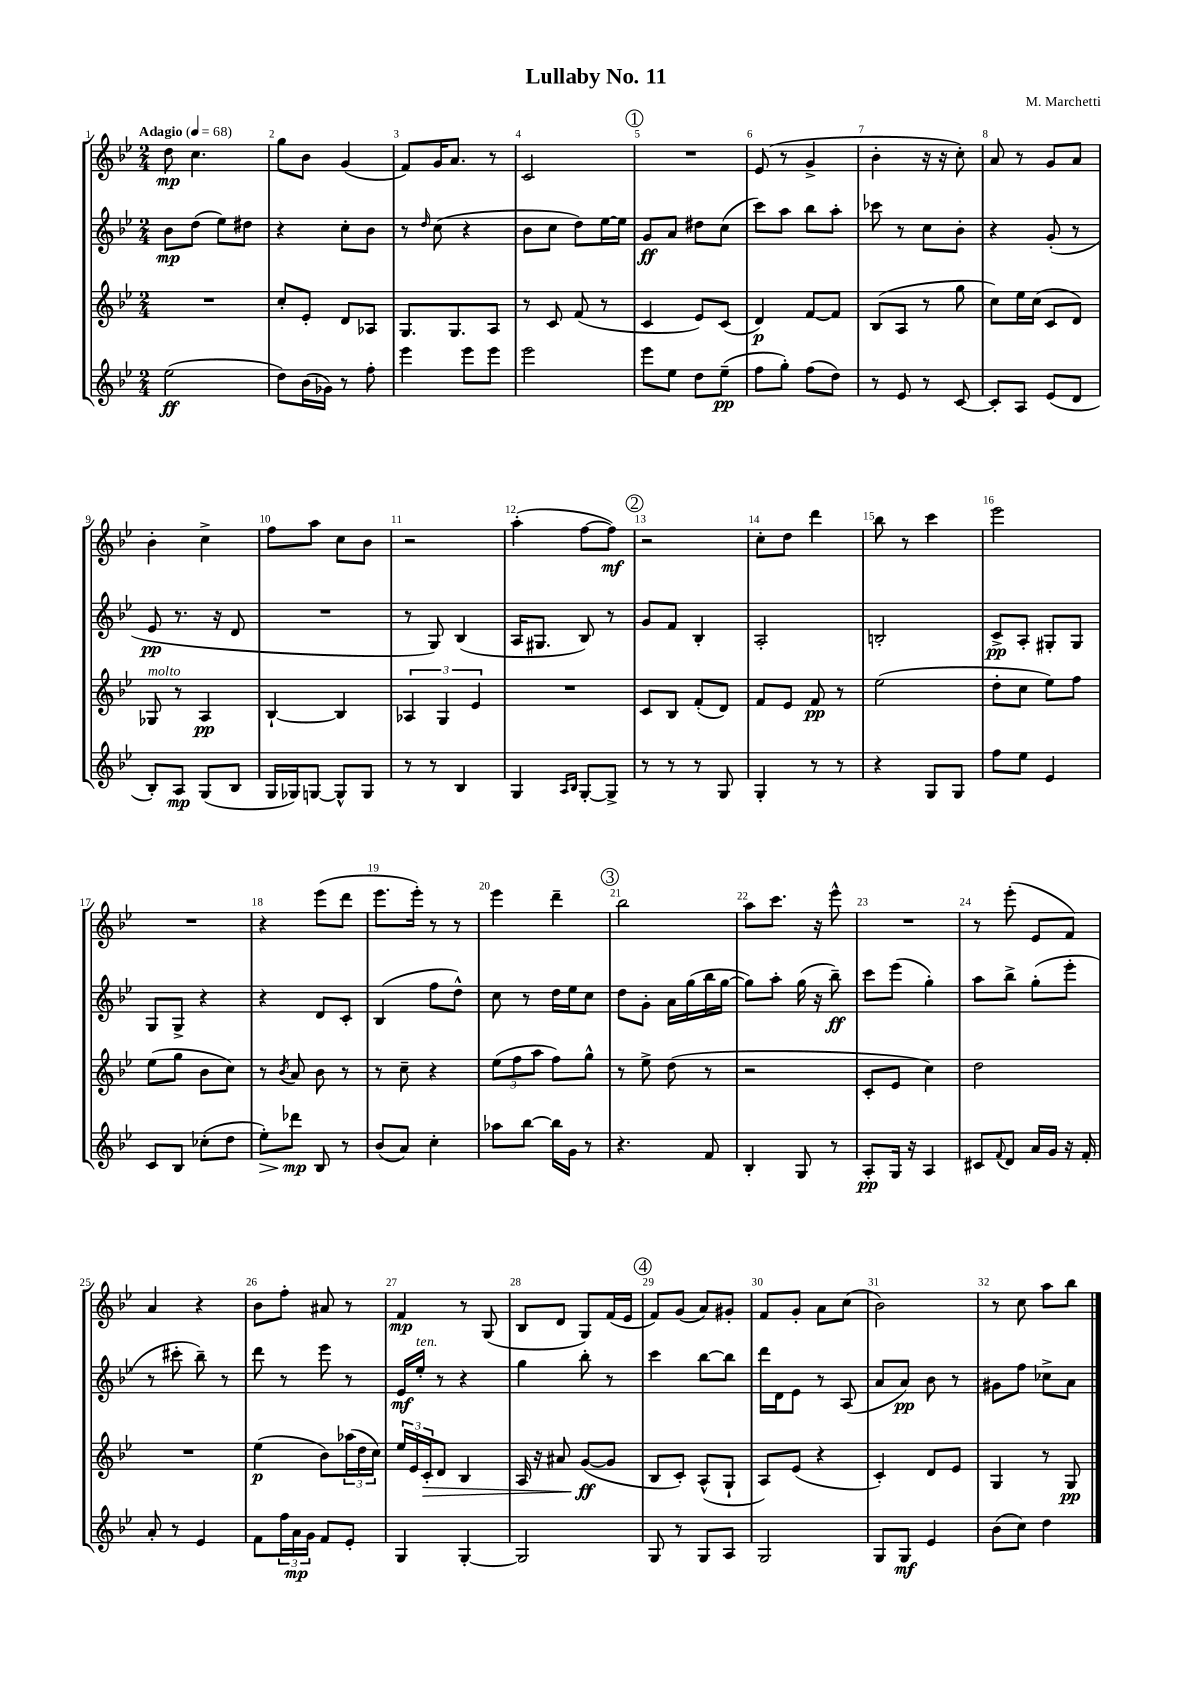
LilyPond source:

\header { title = "Lullaby No. 11" composer = "M. Marchetti" }
<<
\new StaffGroup <<
\new Staff = "s0" {
    \clef treble \key bes \major \numericTimeSignature \time 2/4 \tempo "Adagio" 4 = 68
    d''8\mp c''4. |
    g''8 bes'8 g'4( |
    f'8) g'16 a'8. r8 |
    c'2 |
    \mark \markup { \circle "1" } R2 |
    ees'8( r8 g'4-> |
    bes'4-. r16 r16 c''8-.) |
    a'8 r8 g'8 a'8 |
    bes'4-. c''4-> |
    f''8 a''8 c''8 bes'8 |
    r2 |
    a''4-.( f''8~ f''8\mf) |
    \mark \markup { \circle "2" } r2 |
    c''8-. d''8 d'''4 |
    bes''8 r8 c'''4 |
    ees'''2 |
    R2 |
    r4 ees'''8( d'''8 |
    ees'''8. ees'''16-.) r8 r8 |
    ees'''4 d'''4-- |
    \mark \markup { \circle "3" } bes''2 |
    a''8 c'''8. r16 ees'''8-^ |
    R2 |
    r8 ees'''8-.( ees'8 f'8) |
    a'4 r4 |
    bes'8 f''8-. ais'8 r8 |
    f'4\mp r8 g8( |
    bes8 d'8 g8) f'16( ees'16 |
    \mark \markup { \circle "4" } f'8) g'8( a'8) gis'8-. |
    f'8 g'8-. a'8 c''8( |
    bes'2) |
    r8 c''8 a''8 bes''8 \bar "|." |
}
\new Staff = "s1" {
    \clef treble \key bes \major \numericTimeSignature \time 2/4
    bes'8\mp d''8( ees''8) dis''8 |
    r4 c''8-. bes'8 |
    r8 \grace { d''16 } c''8( r4 |
    bes'8 c''8 d''8) ees''16~ ees''16 |
    \mark \markup { \circle "1" } g'8\ff a'8 dis''8 c''8( |
    c'''8) a''8 bes''8 a''8-. |
    ces'''8 r8 c''8 bes'8-. |
    r4 g'8-.( r8 |
    ees'8\pp r8. r16 d'8 |
    R2 |
    r8 g8) bes4( |
    a16 gis8. bes8) r8 |
    \mark \markup { \circle "2" } g'8 f'8 bes4-. |
    a2-. |
    b2-. |
    c'8->\pp a8-. gis8-. gis8 |
    g8 g8-> r4 |
    r4 d'8 c'8-. |
    bes4( f''8 d''8-^) |
    c''8 r8 d''16 ees''16 c''8 |
    \mark \markup { \circle "3" } d''8 g'8-. a'16 g''16( bes''16 g''16~ |
    g''8) a''8-. g''16( r16 bes''8--\ff) |
    c'''8 ees'''8( g''4-.) |
    a''8 bes''8-> g''8-.( ees'''8-. |
    r8 cis'''8-. bes''8--) r8 |
    d'''8 r8 ees'''8 r8 |
    ees'16\mf ees''16-.^\markup { \italic "ten." } r8 r4 |
    g''4 bes''8-. r8 |
    \mark \markup { \circle "4" } c'''4 bes''8~ bes''8 |
    d'''16 d'16 ees'8 r8 a8( |
    a'8 a'8\pp) bes'8 r8 |
    gis'8 f''8 ces''8-> a'8 \bar "|." |
}
\new Staff = "s2" {
    \clef treble \key bes \major \numericTimeSignature \time 2/4
    R2 |
    c''8-. ees'8-. d'8 aes8 |
    g8. g8. a8 |
    r8 c'8 f'8( r8 |
    \mark \markup { \circle "1" } c'4 ees'8) c'8( |
    d'4\p) f'8~ f'8 |
    bes8( a8 r8 g''8 |
    c''8) ees''16 c''16( c'8 d'8) |
    ges8^\markup { \italic "molto" } r8 a4\pp |
    bes4~-! bes4 |
    \tuplet 3/2 { aes4 g4 ees'4 } |
    R2 |
    \mark \markup { \circle "2" } c'8 bes8 f'8-.( d'8) |
    f'8 ees'8 f'8\pp r8 |
    ees''2( |
    d''8-. c''8 ees''8) f''8 |
    ees''8( g''8 bes'8 c''8) |
    r8 \acciaccatura { bes'8 } a'8 bes'8 r8 |
    r8 c''8-- r4 |
    \tuplet 3/2 { ees''8( f''8 a''8 } f''8) g''8-^ |
    \mark \markup { \circle "3" } r8 ees''8-> d''8( r8 |
    r2 |
    c'8-. ees'8 c''4) |
    d''2 |
    R2 |
    ees''4\p( bes'8) \tuplet 3/2 { aes''16( d''16 c''16) } |
    \tuplet 3/2 { ees''16 ees'16 c'16-.\> } d'8 bes4 |
    a16 r16 ais'8 g'8~\ff\!( g'8 |
    \mark \markup { \circle "4" } bes8 c'8-.) a8-^( g8-! |
    a8) ees'8( r4 |
    c'4-.) d'8 ees'8 |
    g4 r8 g8\pp \bar "|." |
}
\new Staff = "s3" {
    \clef treble \key bes \major \numericTimeSignature \time 2/4
    ees''2\ff( |
    d''8) bes'16( ges'16) r8 f''8-. |
    ees'''4 ees'''8 ees'''8 |
    ees'''2 |
    \mark \markup { \circle "1" } ees'''8 ees''8 d''8 ees''8--\pp( |
    f''8 g''8-.) f''8( d''8) |
    r8 ees'8 r8 c'8~ |
    c'8-. a8 ees'8( d'8 |
    bes8-.) a8\mp g8( bes8 |
    g16 ges16) g8~ g8-^ g8 |
    r8 r8 bes4 |
    g4 \grace { a16 bes16 } g8~-. g8-> |
    \mark \markup { \circle "2" } r8 r8 r8 g8 |
    g4-. r8 r8 |
    r4 g8 g8 |
    f''8 ees''8 ees'4 |
    c'8 bes8 ces''8-.( d''8 |
    ees''8-.\>) des'''8\mp\! bes8 r8 |
    bes'8( a'8) c''4-. |
    aes''8 bes''8~ bes''16 g'16 r8 |
    \mark \markup { \circle "3" } r4. f'8 |
    bes4-. g8 r8 |
    a8-.\pp g16 r16 a4 |
    cis'8 \appoggiatura { f'8 } d'8 a'16 g'16 r16 f'16-. |
    a'8-. r8 ees'4 |
    f'8 \tuplet 3/2 { f''16 a'16\mp g'16 } f'8 ees'8-. |
    g4 g4~-. |
    g2 |
    \mark \markup { \circle "4" } g8 r8 g8 a8 |
    g2 |
    g8 g8\mf ees'4 |
    bes'8( c''8) d''4 \bar "|." |
}
>>
>>
\layout { \context { \Score \override BarNumber.break-visibility = ##(#f #t #t) barNumberVisibility = #all-bar-numbers-visible } }
